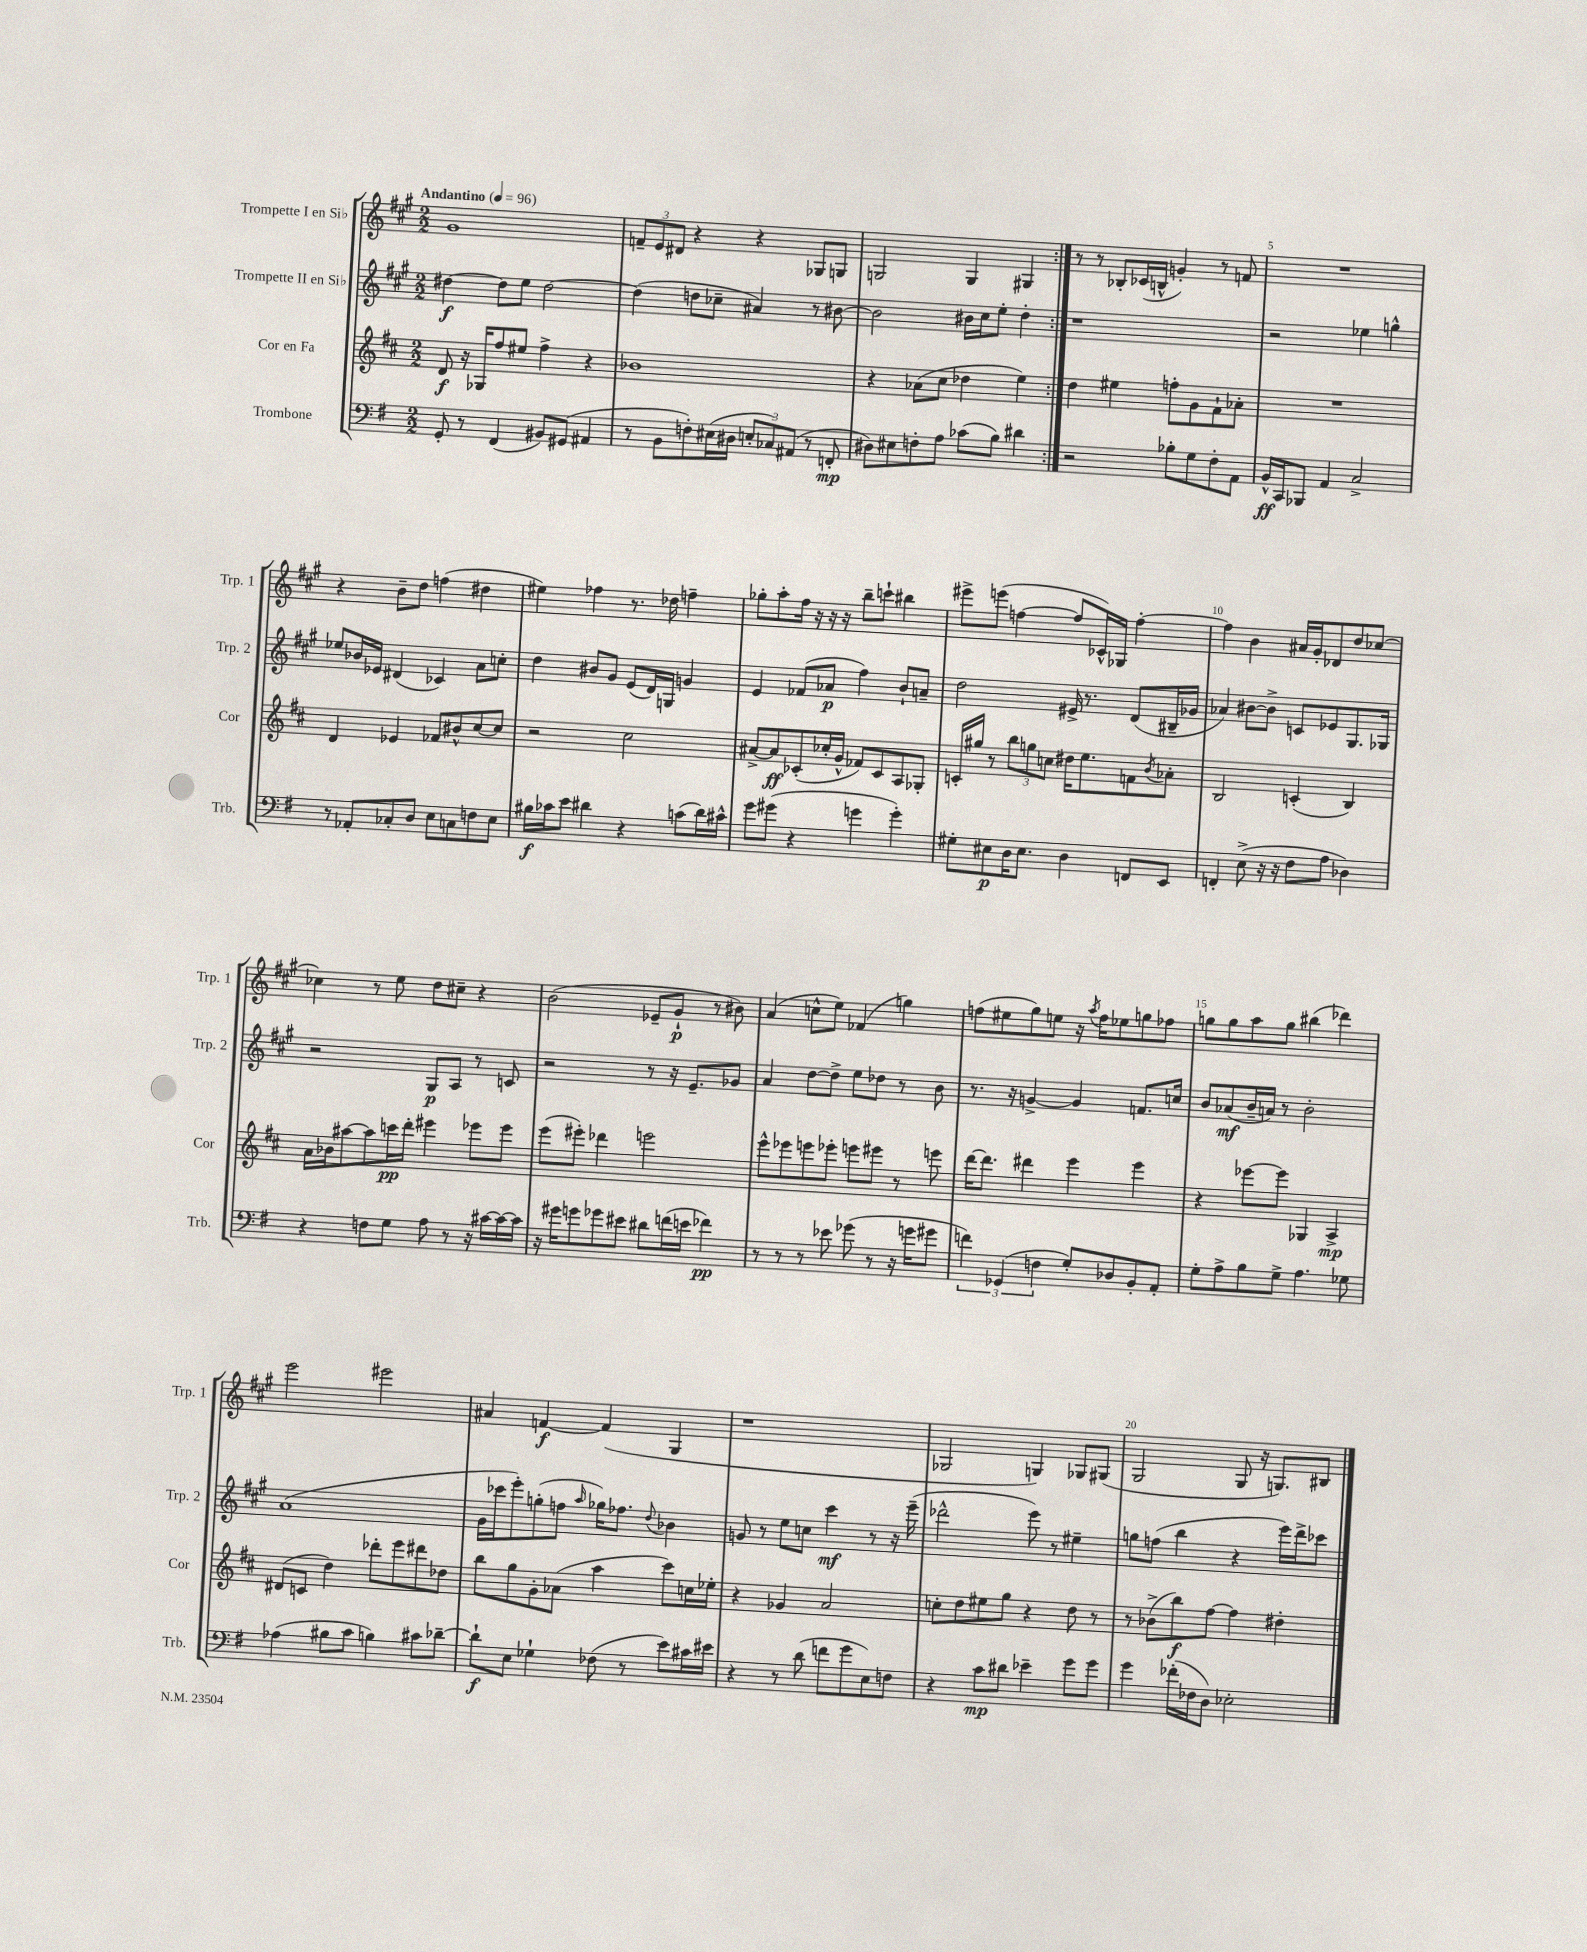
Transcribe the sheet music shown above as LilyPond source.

<<
\new StaffGroup <<
\new Staff = "s0" \with { instrumentName = "Trompette I en Sib" shortInstrumentName = "Trp. 1" } {
    \clef treble \key a \major \numericTimeSignature \time 2/2 \tempo "Andantino" 4 = 96
    \repeat volta 2 { gis'1 |
    \tuplet 3/2 { f'8-- e'8 dis'8 } r4 r4 ges8 g8 |
    g2 g4 gis4 | }
    r8 r8 bes8-. ces'16( b16-^ g'4-.) r8 f'8 |
    R1 |
    r4 b'8-- d''8 f''4( dis''4 |
    eis''4) fes''4 r8. des''16 f''4-- |
    ges''8-. a''8-. fis''16 r16 r16 r16 b''8-- c'''8-! bis''4 |
    eis'''8-> e'''8( f''4~ f''8 ces'16-^) ges16 f''4~-. |
    f''4 b'4 ais'16 gis'16-. des'8 d''8 ces''8~ |
    ces''4 r8 e''8 d''8 cis''8-- r4 |
    b'2( ees'8-- gis'8-!\p r8 bis'8) |
    a'4( c''8-^ e''8) fes'4( g''4) |
    f''8( eis''8 gis''8) e''8 r16 \acciaccatura { a''8 } f''16 ees''8 g''8 fes''8 |
    g''8 g''8 a''8 g''8 bis''4( des'''4) |
    e'''2 eis'''2 |
    ais'4 f'4~\f f'4( gis4 |
    r1 |
    ges2 g4) ges8 gis8( |
    gis2 gis8 r16 g8.) bis8 \bar "|." |
}
\new Staff = "s1" \with { instrumentName = "Trompette II en Sib" shortInstrumentName = "Trp. 2" } {
    \clef treble \key a \major \numericTimeSignature \time 2/2
    \repeat volta 2 { dis''4~\f dis''8 e''8 dis''2~ |
    dis''4( d''8 ces''8-- ais'4) r8 bis'8~ |
    bis'2 bis'16 cis''16 e''8-. d''4-. | }
    r1 |
    r2 ees''4 g''4-^ |
    ees''8 bes'16 ees'16 dis'4( ces'4) a'8 c''8-. |
    d''4 bis'8 gis'8 e'8( d'16) g16 g'4 |
    e'4 fes'8( aes'8\p fis''4) b'8-! a'8-- |
    d''2 eis'16-> r8. d'8( bis16-- ges'16 |
    aes'4) bis'8~ bis'8-> c'8 ees'8 gis8. ges16 |
    r2 gis8\p a8 r8 c'8 |
    r2 r8 r16 e'8.-- ges'8 |
    a'4 d''8~ d''8-> e''8 des''8 r8 b'8 |
    r8. r16 g'4~-> g'4 f'8. c''16 |
    b'8 aes'8\mf( b'16-- a'16) r8 b'2-. |
    a'1( |
    gis'16 ces'''16 e'''8-.) g''8-.( f''8 \grace { a''16 } ges''16) fes''8. \appoggiatura { d''8 } bes'4 |
    g'8 r8 e''8 c''8 cis'''4\mf r8 r16 e'''16--( |
    des'''2-^ e'''8) r8 eis''4-- |
    g''8 f''8( b''4 r4 e'''16) d'''16-> ces'''8 \bar "|." |
}
\new Staff = "s2" \with { instrumentName = "Cor en Fa" shortInstrumentName = "Cor" } {
    \clef treble \key d \major \numericTimeSignature \time 2/2
    \repeat volta 2 { d'8\f r16 ges16 fis''8 eis''8 fis''4-> r4 |
    bes'1 |
    r4 aes'8( cis''8 des''4 e''4) | }
    d''4 eis''4 f''8-. g'8 fis'8-! aes'8-. |
    R1 |
    d'4 ees'4 fes'8 bis'8-^ cis''8~ cis''8 |
    r2 cis''2 |
    ais'8~-> ais'8\ff ces'8-.( ces''16-. g'16-^ fes'8) ces'8 a8 ges8-. |
    c'16-. gis''16 r8 \tuplet 3/2 { b''8 g''8 c''8 } dis''16 e''8. f'8 \acciaccatura { b'8 } aes'8-. |
    b2 c'4-.( b4) |
    a'16 bes'16 ais''8~ ais''8 c'''16\pp d'''16-. eis'''4 ees'''8 ees'''8 |
    e'''8( eis'''8-.) des'''4 e'''2 |
    e'''8-^ ees'''8 e'''8 ees'''8-. e'''8 eis'''8 r8 e'''8 |
    d'''16~ d'''8. dis'''4 e'''4 e'''4 |
    r4 ees'''8~ ees'''8 ges4 a4->\mp |
    dis'8( c'8 d''4) des'''8-. e'''8 dis'''8 des''8 |
    b''8 g''8 g'8-. aes'8( a''4 cis'''8) c''16 ees''16-. |
    r4 ges'4 a'2 |
    c''8-. d''8 eis''8 g''8 r4 d''8 r8 |
    r8 bes'8->( b''8\f) fis''8~ fis''4 dis''4-. \bar "|." |
}
\new Staff = "s3" \with { instrumentName = "Trombone" shortInstrumentName = "Trb." } {
    \clef bass \key g \major \numericTimeSignature \time 2/2
    \repeat volta 2 { g,8-. r8 fis,4( bis,8) gis,8( ais,4 |
    r8 b,8 f8-.) eis16( dis16 \tuplet 3/2 { e8-. ces8) ais,8( } r8 f,8-.\mp |
    dis8) eis8 f8-. a8 ces'8( b8) dis'4 | }
    r2 bes8-. g8 fis8-. a,8 |
    b,16-^\ff c,16 bes,,8 a,4 c2-> |
    r8 aes,8-. ces8-. d8 e8 c8 f8 e8 |
    bis16\f ces'16 e'8 dis'4 r4 c'8( dis'16) cis'16-^ |
    g'8 gis'8( r4 g'4 g'4-.) |
    gis8-. eis8\p d16 eis8. d4 f,8 e,8 |
    f,4-. e8->( r16 r16 fis8 a8 des4) |
    r4 f8 g8 a8 r8 r16 cis'16~ cis'16~ cis'16 |
    r16 gis'16 g'8 ges'8 eis'8 dis'8 f'16( e'16 fes'4\pp) |
    r8 r8 r8 ees'8 ges'8( r8 r16 g'16 gis'8 |
    \tuplet 3/2 { f'4) ges,4( f4 } g8-.) des8 b,8-. a,8-. |
    g8-. a8-> b8 g8-> a4. ges8 |
    aes4( bis8 c'8 b4) cis'8 des'8~-- |
    des'8-!\f e8 ges4-! fes8( r8 e'8) cis'16 eis'16 |
    r4 r8 d'8( f'8 g'8 e8) f8 |
    r4 c'8\mp dis'8 ees'4-- g'8 g'8 |
    g'4 fes'16-.( fes16 d8) ees2-. \bar "|." |
}
>>
>>
\layout { \context { \Score \override BarNumber.break-visibility = ##(#f #t #t) barNumberVisibility = #(every-nth-bar-number-visible 5) } }
